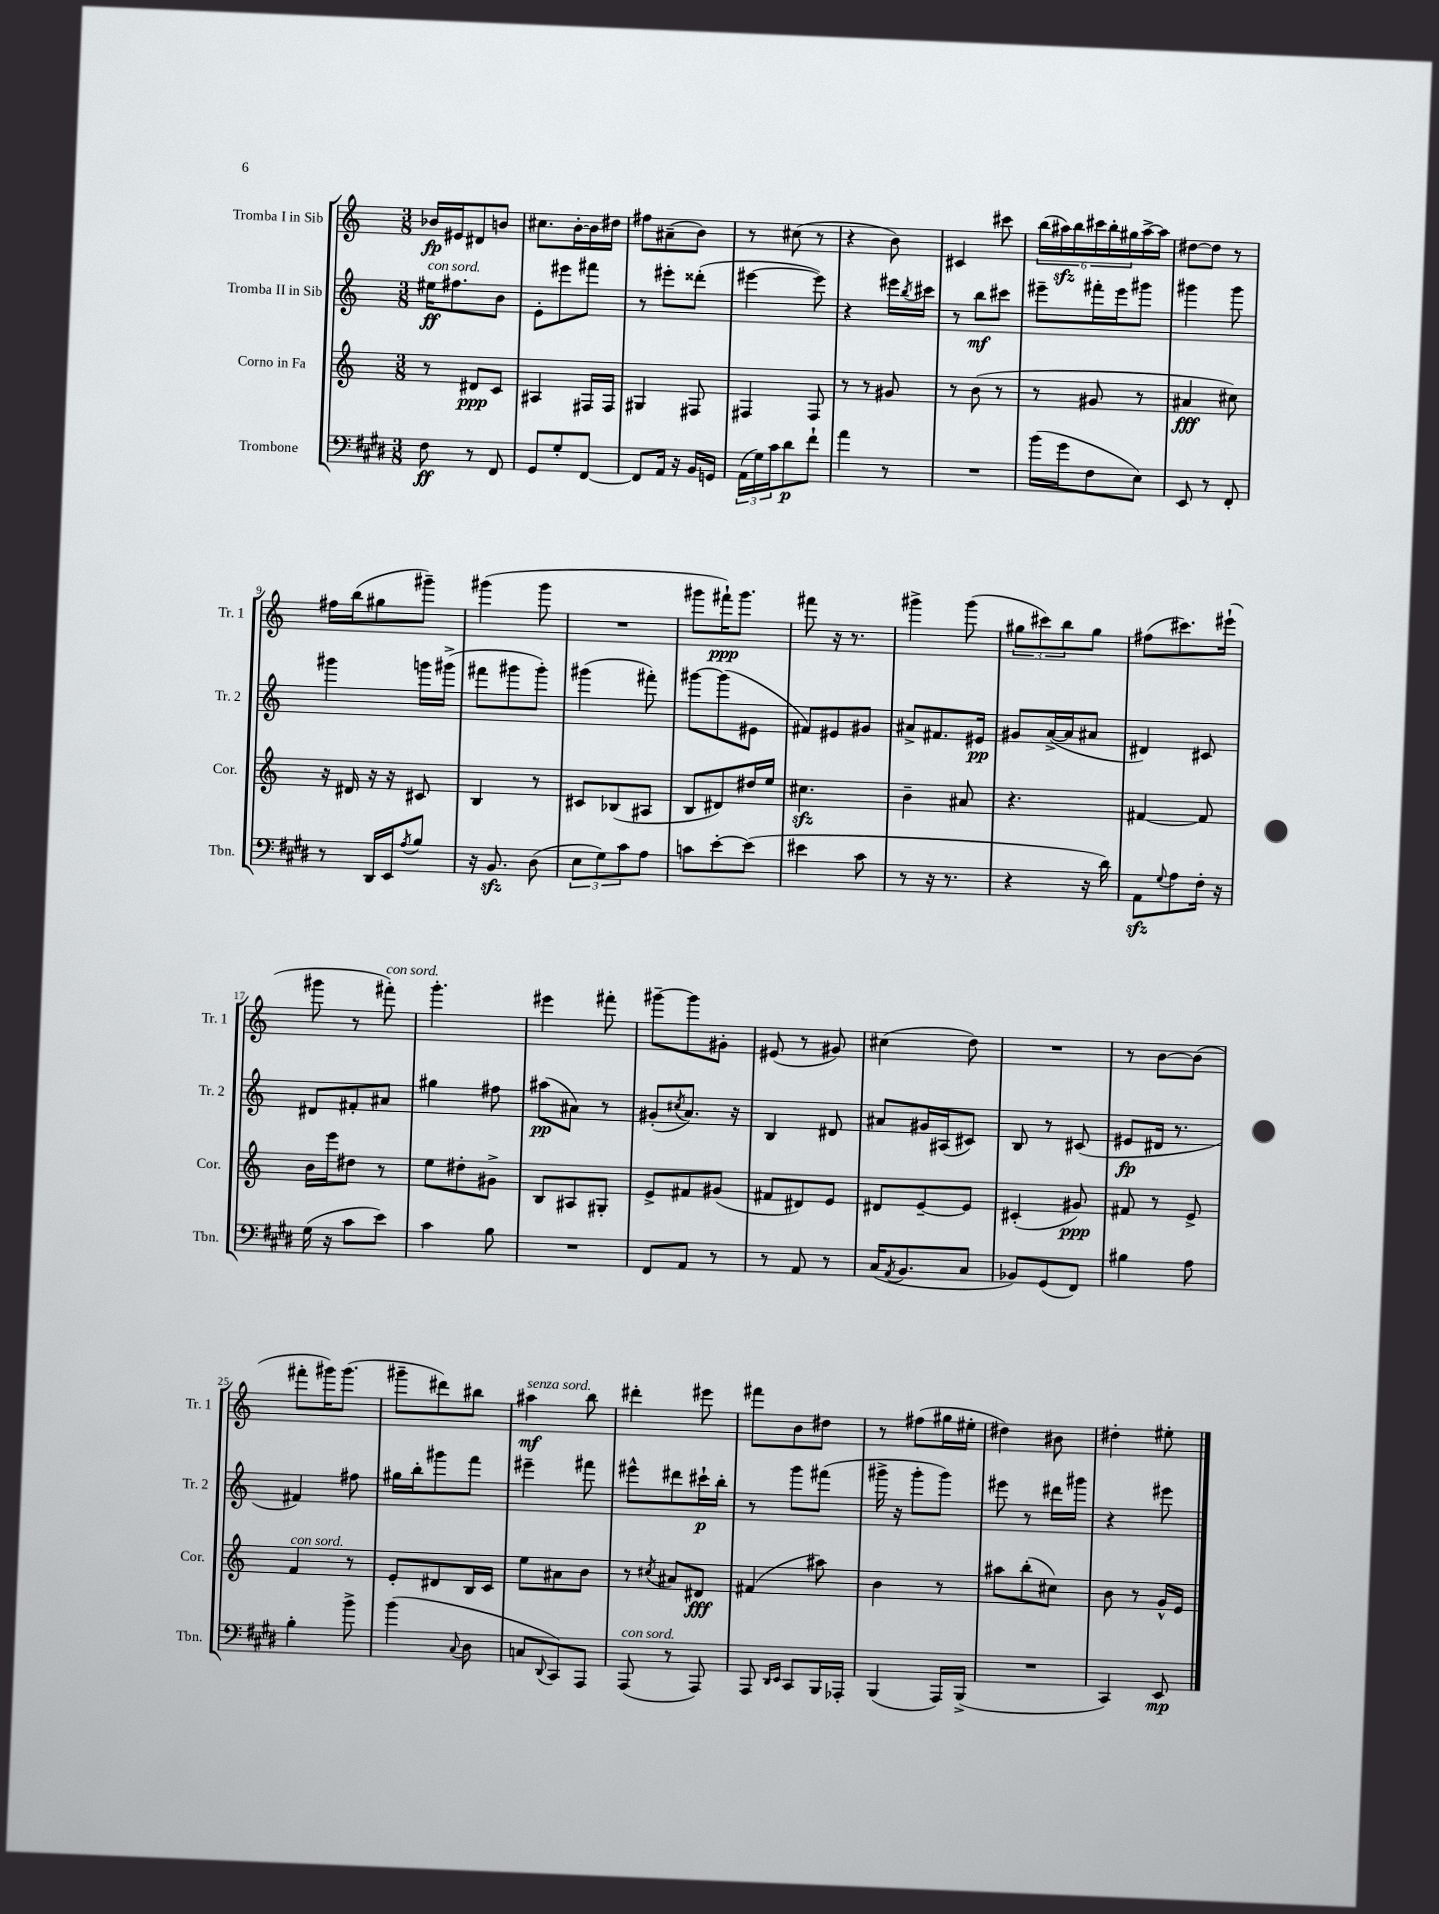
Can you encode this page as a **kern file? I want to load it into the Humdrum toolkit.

**kern	**dynam	**kern	**dynam	**kern	**dynam	**kern	**dynam
*part4	*part4	*part3	*part3	*part2	*part2	*part1	*part1
*staff4	*staff4	*staff3	*staff3	*staff2	*staff2	*staff1	*staff1
*I"Trombone	*	*I"Corno in Fa	*	*I"Tromba II in Sib	*	*I"Tromba I in Sib	*
*I'Tbn.	*	*I'Cor.	*	*I'Tr. 2	*	*I'Tr. 1	*
*clefF4	*	*clefG2	*	*clefG2	*	*clefG2	*
*k[f#c#g#d#]	*	*k[]	*	*k[]	*	*k[]	*
*M3/8	*	*M3/8	*	*M3/8	*	*M3/8	*
=1	=1	=1	=1	=1	=1	=1	=1
!	!	!	!	!LO:TX:a:i:t=con sord.	!	!	!
8F#\	ff	8r	.	16ee#X\KL	ff	16b-X/LL	fp
.	.	.	.	8.ff#X\	.	16e#X/J	.
8r	.	8d#X/L	ppp	.	.	8d#X/	.
8FF#/	.	8c/J	.	8b\J	.	8bn/J	.
=2	=2	=2	=2	=2	=2	=2	=2
8GG#/L	.	4A#X/	.	8e'\L	.	8.cc#X\L	.
8G#'/	.	.	.	8eee#X\	.	.	.
.	.	.	.	.	.	[16b'\L	.
[8FF#/J	.	16F#X/LL	.	8fff#X\J	.	16b\]	.
.	.	16F#/JJ	.	.	.	16dd#X\JJ	.
=3	=3	=3	=3	=3	=3	=3	=3
8FF#/L]	.	4G#X/	.	8r	.	8ff#X\L	.
16AA/Jk	.	.	.	8eee#X'\L	.	(8a#X~\	.
16r	.	.	.	.	.	.	.
16BB/LL	.	8F#X/	.	(8ddd##X'\J	.	8b\J)	.
16GGn/JJ	.	.	.	.	.	.	.
=4	=4	=4	=4	=4	=4	=4	=4
(24AA\LL	.	4F#X/	.	[4eee#X\	.	8r	.
24G#\)	.	.	.	.	.	.	.
24c#\J	.	.	.	.	.	.	.
8d#\	p	.	.	.	.	(8cc#X\	.
8f#`\J	.	8F#/	.	8eee#\])	.	8r	.
=5	=5	=5	=5	=5	=5	=5	=5
4a\	.	8r	.	4r	.	4r	.
.	.	8r	.	.	.	.	.
8r	.	8g#X/	.	16eee#X\LL	.	8b\)	.
.	.	.	.	8qbb/	.	.	.
.	.	.	.	16ccc#X\JJ	.	.	.
=6	=6	=6	=6	=6	=6	=6	=6
4.r	.	8r	.	8r	.	4c#X/	.
.	.	(8b\	.	8bb\L	mf	.	.
.	.	8r	.	8ccc#X\J	.	8ccc#X\	.
=7	=7	=7	=7	=7	=7	=7	=7
(16b\LL	.	8r	.	8eee#X~\L	.	(24bb\LL	.
.	.	.	.	.	.	24aa#Xzz\)	.
16g#\J	.	.	.	.	.	.	.
.	.	.	.	.	.	24bb\	.
8F#\	.	8g#X/	.	16fff#X'\L	.	24ccc#X\	.
.	.	.	.	.	.	24bb'\	.
.	.	.	.	16eee#\J	.	.	.
.	.	.	.	.	.	24gg#X\	.
8E\J)	.	8r	.	8ggg#X\J	.	[16aa#^\	.
.	.	.	.	.	.	16aa#\JJ]	.
=8	=8	=8	=8	=8	=8	=8	=8
8EE/	.	4a#X/	fff	4ggg#X\	.	[8dd#X\L	.
8r	.	.	.	.	.	8dd#\J]	.
8FF#'/	.	8cc#X\)	.	8ggg#\	.	8r	.
!!LO:LB:g=z
=9	=9	=9	=9	=9	=9	=9	=9
8r	.	16r	.	4ggg#X\	.	16ff#X\LL	.
.	.	16d#X/	.	.	.	(16bb\J	.
16DD#/LL	.	16r	.	.	.	8gg#X\	.
16EE/J	.	16r	.	.	.	.	.
8qA/	.	.	.	.	.	.	.
8B/J	.	8c#X/	.	16gggn\LL	.	8ggg#X~\J)	.
.	.	.	.	(16ggg#X^\JJ	.	.	.
=10	=10	=10	=10	=10	=10	=10	=10
16r	.	4B/	.	8fff#X\L	.	(4ggg#X\	.
8.BBzz/	.	.	.	.	.	.	.
.	.	.	.	8ggg#X\	.	.	.
(8D#\	.	8r	.	8ggg#'\J)	.	8ggg#\	.
=11	=11	=11	=11	=11	=11	=11	=11
12E\L	.	8c#X/L	.	(4ggg#X\	.	4.r	.
12G#\)	.	.	.	.	.	.	.
.	.	(8B-X/	.	.	.	.	.
12c#\	.	.	.	.	.	.	.
8A\J	.	8A#X/J	.	8fff#X'\)	.	.	.
=12	=12	=12	=12	=12	=12	=12	=12
8cn\L	.	8B/L	.	[8ggg#X\L	.	8ggg#X\L	.
[8e'\	.	8d#X/)	.	(8ggg#\]	.	16fff#X`\K)	ppp
.	.	.	.	.	.	8.ggg#\J	.
(8e\J]	.	16dd#X/L	.	8e#X\J	.	.	.
.	.	16ee/JJ	.	.	.	.	.
=13	=13	=13	=13	=13	=13	=13	=13
4e#X\	.	4.cc#Xzz\	.	8f#X/L)	.	8fff#X\	.
.	.	.	.	8e#X/	.	16r	.
.	.	.	.	.	.	8.r	.
8c#\	.	.	.	8g#X/J	.	.	.
=14	=14	=14	=14	=14	=14	=14	=14
8r	.	4b~\	.	8a#X^/L	.	4ggg#X^\	.
16r	.	.	.	8.f#X/	.	.	.
8.r	.	.	.	.	.	.	.
.	.	8a#X/	.	.	.	(8ggg#\	.
.	.	.	.	16e#X/Jk	pp	.	.
=15	=15	=15	=15	=15	=15	=15	=15
4r	.	4.r	.	8g#X/L	.	12gg#X\L	.
.	.	.	.	.	.	12ccc#X\)	.
.	.	.	.	([16a^/L	.	.	.
.	.	.	.	.	.	12bb\	.
.	.	.	.	16a/J]	.	.	.
16r	.	.	.	8a#X/J	.	8gg#\J	.
16d#\)	.	.	.	.	.	.	.
=16	=16	=16	=16	=16	=16	=16	=16
8AAzz\L	.	[4f#X/	.	4d#X/)	.	(8ff#X\L	.
8qqG#/	.	.	.	.	.	.	.
8A\	.	.	.	.	.	8.ccc#X\)	.
16F#'\Jk	.	8f#/]	.	8c#X/	.	.	.
16r	.	.	.	.	.	(16eee#X`\Jk	.
!!LO:LB:g=z
=17	=17	=17	=17	=17	=17	=17	=17
(16G#\	.	16b\LL	.	8d#X/L	.	8ggg#X\	.
16r	.	16eee\J	.	.	.	.	.
8c#\L	.	8dd#X\J	.	8f#X'/	.	8r	.
!	!	!	!	!	!	!LO:TX:a:i:t=con sord.	!
8e\J)	.	8r	.	8a#X/J	.	8fff#X'\)	.
=18	=18	=18	=18	=18	=18	=18	=18
4c#\	.	8ee\L	.	4gg#X\	.	4.ggg'\	.
.	.	8dd#X'\	.	.	.	.	.
8B\	.	8g#X^\J	.	8ff#X\	.	.	.
=19	=19	=19	=19	=19	=19	=19	=19
4.r	.	8B/L	.	(8aa#X\L	pp	4eee#X\	.
.	.	8A#X/	.	8a#X\J)	.	.	.
.	.	8G#X'/J	.	8r	.	8fff#X'\	.
=20	=20	=20	=20	=20	=20	=20	=20
8FF#/L	.	8e^/L	.	(8g#X'/L	.	[8ggg#X~\L	.
.	.	.	.	8qcc#X/	.	.	.
8AA/J	.	8f#X/	.	8.a/J)	.	8ggg#\]	.
8r	.	(8g#X/J	.	.	.	8g#X'\J	.
.	.	.	.	16r	.	.	.
=21	=21	=21	=21	=21	=21	=21	=21
8r	.	8f#X/L	.	4B/	.	(8e#X/	.
8AA/	.	8d#X/)	.	.	.	8r	.
8r	.	8e/J	.	8d#X/	.	8g#X/)	.
=22	=22	=22	=22	=22	=22	=22	=22
(16C#/KL	.	8d#X/L	.	8a#X/L	.	(4cc#X\	.
8qAA/	.	.	.	.	.	.	.
8.BB/	.	.	.	.	.	.	.
.	.	[8e~/	.	16g#X/L	.	.	.
.	.	.	.	(16A#X/J	.	.	.
8C#/J	.	8e/J]	.	8c#X/J)	.	8dd\)	.
=23	=23	=23	=23	=23	=23	=23	=23
8BB-X/L)	.	(4c#X'/	.	8B/	.	4.r	.
(8GG#/	.	.	.	8r	.	.	.
8FF#/J)	.	8g#X/)	ppp	(8c#X/	.	.	.
=24	=24	=24	=24	=24	=24	=24	=24
4B#X\	.	8f#X/	.	8e#X/L	fp	8r	.
.	.	8r	.	16d#X/Jk	.	[8b\L	.
.	.	.	.	8.r	.	.	.
8A\	.	8e^/	.	.	.	(8b\J]	.
!!LO:LB:g=z
=25	=25	=25	=25	=25	=25	=25	=25
!	!	!LO:TX:a:i:t=con sord.	!	!	!	!	!
4B'\	.	4f/	.	4f#X/)	.	8fff#X'\L	.
.	.	.	.	.	.	16ggg#X\K)	.
.	.	.	.	.	.	(8.ggg#\J	.
8b^\	.	8r	.	8ff#X\	.	.	.
=26	=26	=26	=26	=26	=26	=26	=26
(4b\	.	8e'/L	.	16gg#X\LL	.	8ggg#X~\L	.
.	.	.	.	16bb'\J	.	.	.
.	.	8d#X/	.	8ggg#X\	.	8ddd#X\)	.
8qqC#/	.	.	.	.	.	.	.
8D#\	.	16B/L	.	8fff\J	.	8bb#X\J	.
.	.	16c/JJ	.	.	.	.	.
=27	=27	=27	=27	=27	=27	=27	=27
!	!	!	!	!	!	!LO:TX:a:i:t=senza sord.	!
8Cn/L	.	8ee\L	.	4eee#X~\	.	4aa#X\	mf
8qqDD#/	.	.	.	.	.	.	.
8CC#/)	.	8a#X\	.	.	.	.	.
8AAA/J	.	8b\J	.	8fff#X\	.	8bb\	.
=28	=28	=28	=28	=28	=28	=28	=28
!LO:TX:a:i:t=con sord.	!	!	!	!	!	!	!
(8AAA/	.	8r	.	8eee#X^^\L	.	4ddd#X'\	.
.	.	8qcc#X/	.	.	.	.	.
8r	.	8a#X/L	.	8ddd#X\	.	.	.
8AAA/)	.	8d#X/J	fff	16ccc#X`\L	p	8eee#X\	.
.	.	.	.	16bb'\JJ	.	.	.
=29	=29	=29	=29	=29	=29	=29	=29
8AAA/	.	(4f#X/	.	8r	.	8fff#X\L	.
16qqDD#/LL	.	.	.	.	.	.	.
16qqEE/JJ	.	.	.	.	.	.	.
8CC#/L	.	.	.	8ggg\L	.	8b\	.
16BBB/L	.	8aa#X\)	.	(8fff#X\J	.	8dd#X\J	.
16AAA-X'/JJ	.	.	.	.	.	.	.
=30	=30	=30	=30	=30	=30	=30	=30
(4BBB/	.	4b\	.	16ggg#X^\	.	8r	.
.	.	.	.	16r	.	.	.
.	.	.	.	8ggg#'\L	.	(8ff#X\L	.
16AAA/LL)	.	8r	.	8ggg#\J)	.	16gg#X\L	.
(16BBB^/JJ	.	.	.	.	.	16ee#X'\JJ	.
=31	=31	=31	=31	=31	=31	=31	=31
4.r	.	8aa#X\L	.	8eee#X\	.	4dd#X\)	.
.	.	(8bb'\	.	8r	.	.	.
.	.	8cc#X\J)	.	16ddd#X\LL	.	8b#X\	.
.	.	.	.	16ggg#X\JJ	.	.	.
=32	=32	=32	=32	=32	=32	=32	=32
4CC#/)	.	8b\	.	4r	.	4dd#X'\	.
.	.	8r	.	.	.	.	.
8EE/	mp	16g^^/LL	.	8eee#X\	.	8ee#X'\	.
.	.	16e/JJ	.	.	.	.	.
==	==	==	==	==	==	==	==
*-	*-	*-	*-	*-	*-	*-	*-
